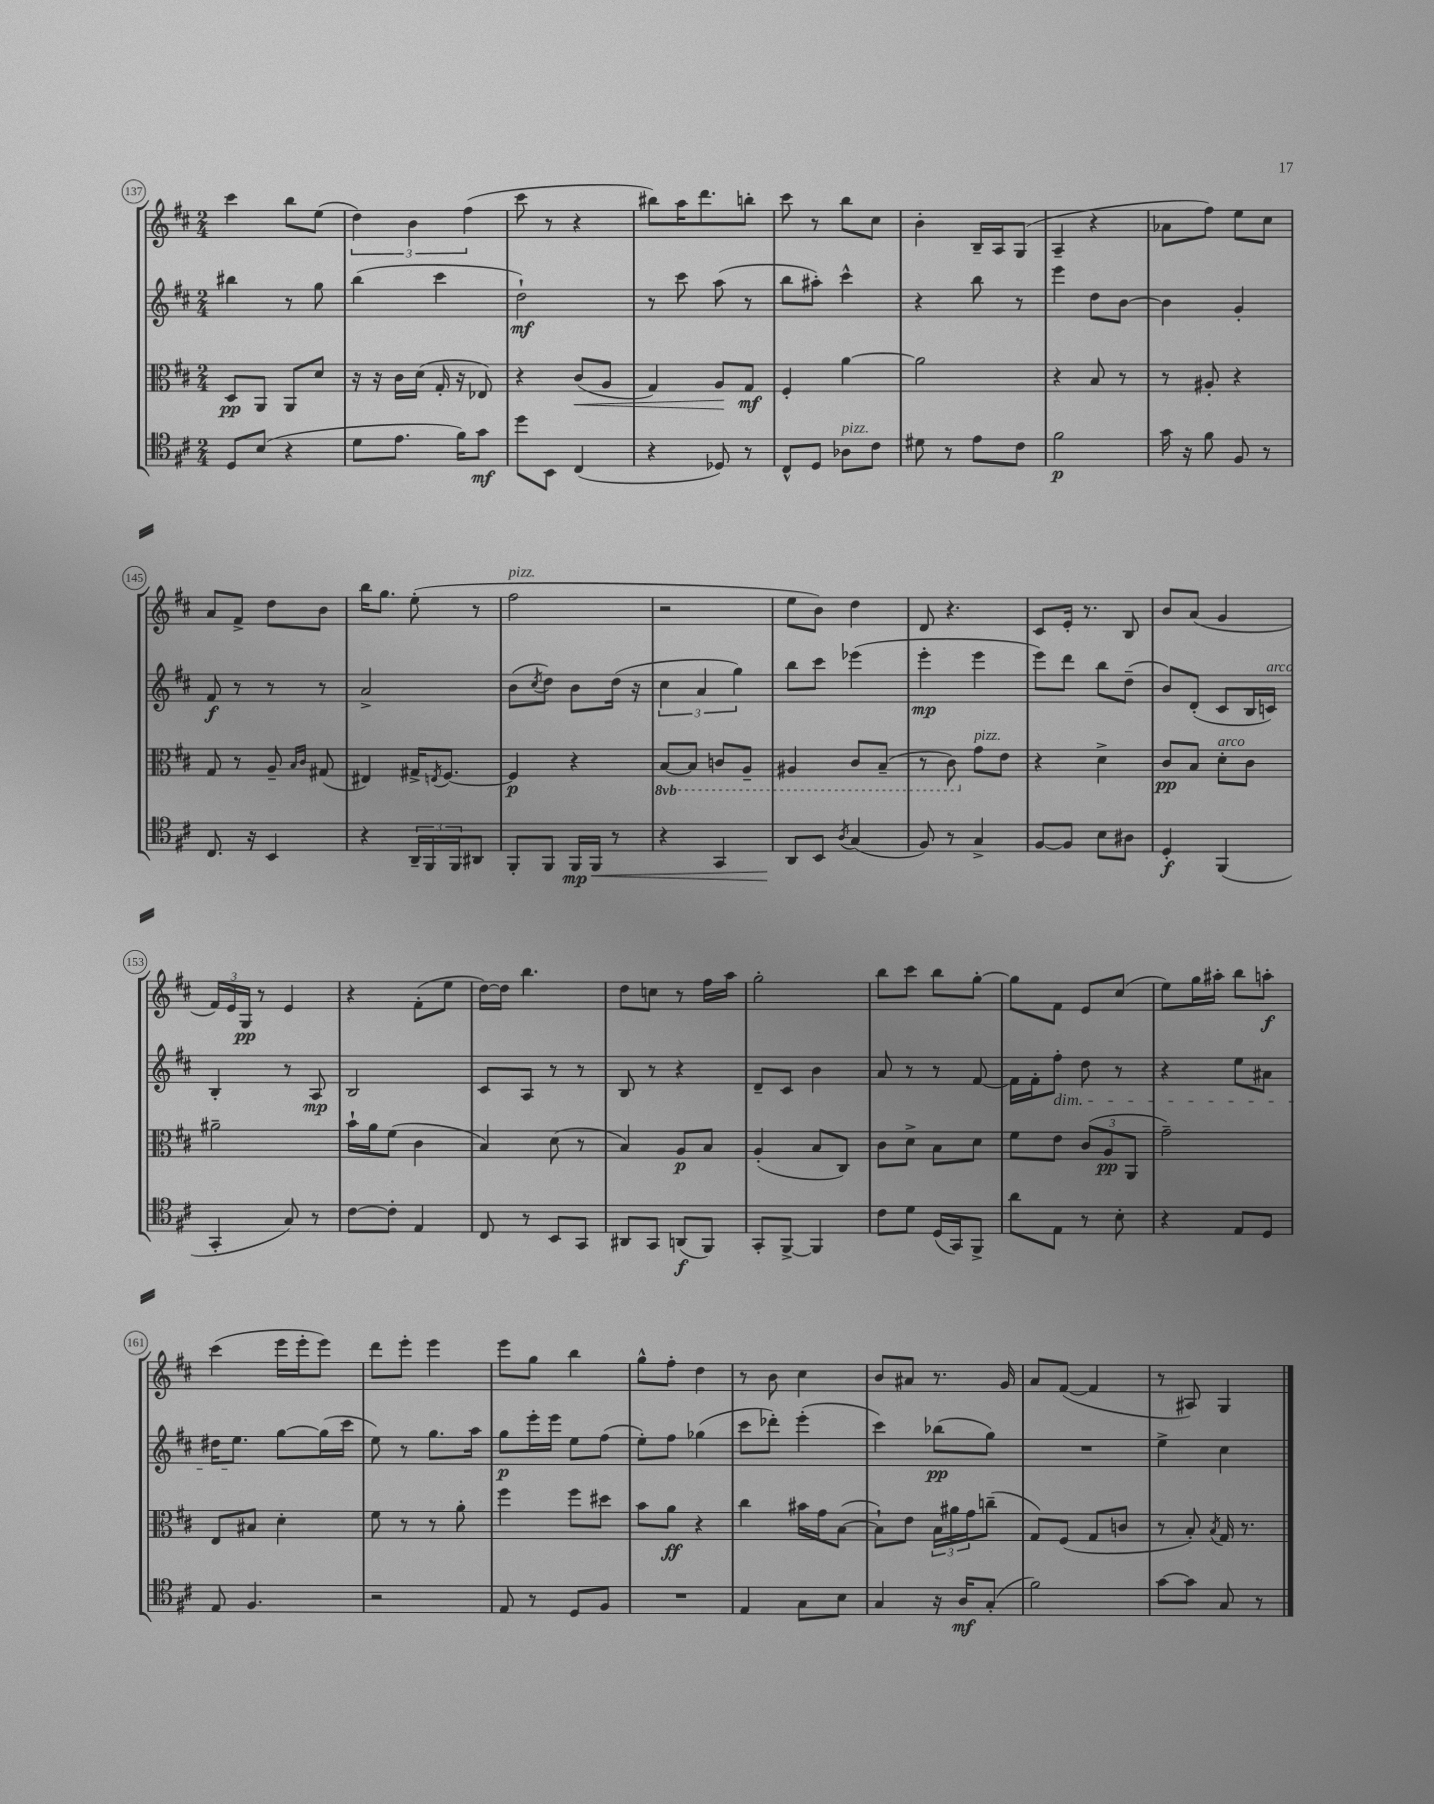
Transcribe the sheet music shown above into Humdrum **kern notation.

**kern	**kern	**kern	**kern
*staff4	*staff3	*staff2	*staff1
*clefC4	*clefC3	*clefG2	*clefG2
*k[f#c#]	*k[f#c#]	*k[f#c#]	*k[f#c#]
*M2/4	*M2/4	*M2/4	*M2/4
8D	8D	4bb#	4ccc#
(8B	8AA	.	.
4r	8AA	8r	8bb
.	8d	8gg	(8ee
=	=	=	=
8d	16r	(4bb	6dd)
.	16r	.	.
8.e	16c#	.	.
.	.	.	6b
.	(16d	.	.
.	16G'	4ccc#	.
16f#)	16r	.	.
.	.	.	(6ff#
8g	8E-)	.	.
=	=	=	=
8dd	4r	2dd`)	8ccc#
8BB	.	.	8r
(4C#	(8c#	.	4r
.	8A	.	.
=	=	=	=
4r	4G)	8r	8bb#)
.	.	8ccc#	16aa
.	.	.	8.ddd
8D-)	8A	(8aa	.
8r	8G	8r	8bb'
=	=	=	=
8C#^^	4F#'	8bb	8ccc#
8D	.	8aa#')	8r
8A-	[4a	4ccc#^^	8bb
8c#	.	.	8cc#
=	=	=	=
8d#	2a]	4r	4b'
8r	.	.	.
8e	.	8bb	16B~
.	.	.	16A
8c#	.	8r	(8G
=	=	=	=
2f#	4r	4eee	4A~
.	8B	8dd	4r
.	8r	[8b	.
=	=	=	=
16g	8r	4b]	8a-
16r	.	.	.
8f#	8A#'	.	8ff#)
8F#	4r	4g'	8ee
8r	.	.	8cc#
=	=	=	=
8.C#	8G	8f#	8a
.	8r	8r	8f#^
16r	.	.	.
4BB	8A~	8r	8dd
.	16qqB	.	.
.	16qqc#	.	.
.	(8G#	8r	8b
=	=	=	=
4r	4E#)	2a^	16bb
.	.	.	8.gg
24AA~	16G#^	.	(8ee'
24FF#	.	.	.
.	8qE	.	.
.	[8.F#	.	.
24FF#	.	.	.
8AA#	.	.	8r
=	=	=	=
8FF#'	4F#]	(8b	2ff#
.	.	8qcc#	.
8FF#	.	8dd)	.
16FF#	4r	8b	.
16FF#	.	.	.
8r	.	(16dd	.
.	.	16r	.
=	=	=	=
4r	[8BB	6cc#	2r
.	8BB]	.	.
.	.	6a	.
4GG	8C	.	.
.	.	6gg)	.
.	8AA~	.	.
=	=	=	=
8AA	4AA#	8bb	8ee
8BB	.	8ccc#	8b)
8qA	.	.	.
(4G	8C#	(4eee-	4dd
.	(8BB~	.	.
=	=	=	=
8F#)	8r	4eee'	8d
8r	8C#)	.	4.r
4G^	8g	4eee	.
.	8e	.	.
=	=	=	=
[8F#	4r	8eee)	8c#
8F#]	.	8ddd	16e'
.	.	.	8.r
8B	4d^	8bb	.
8A#	.	(8dd~	8B
=	=	=	=
4D'	8c#	8b)	8b
.	8B	(8d'	(8a
(4FF#	8d'	8c#	4g
.	8c#	16B	.
.	.	16c)	.
=	=	=	=
4GG'	2a#~	4B'	24f#)
.	.	.	24e
.	.	.	24G
.	.	.	8r
8G)	.	8r	4e
8r	.	8A	.
=	=	=	=
[8c#	16b`	2B	4r
.	16a	.	.
8c#']	(8f#	.	.
4E	4c#	.	(8f#'
.	.	.	8ee
=	=	=	=
8C#	4B)	8c#	[16dd)
.	.	.	16dd]
8r	.	8A	4.bb
8BB	(8d	8r	.
8GG	8r	8r	.
=	=	=	=
8AA#	4B)	8B	8dd
8GG	.	8r	8cc
(8AA	8A	4r	8r
8FF#)	8B	.	16ff#
.	.	.	16aa
=	=	=	=
8GG'	(4A'	8d~	2gg'
[8FF#^	.	8c#	.
4FF#]	8B	4b	.
.	8C#)	.	.
=	=	=	=
8c#	8c#	8a	8bb
8d	8d^	8r	8ccc#
(16D	8B	8r	8bb
16GG)	.	.	.
8FF#^	8d	[8f#	[8gg'
=	=	=	=
8a	8f#	16f#]	8gg]
.	.	16f#'	.
8E	8e	8ff#'	8f#
8r	(12c#	8dd	8e
.	12A	.	.
8B'	.	8r	(8cc#
.	12AA	.	.
=	=	=	=
4r	2g~)	4r	8ee)
.	.	.	16gg
.	.	.	16aa#'
8E	.	8ee	8bb
8D	.	8a#	8aa'
=	=	=	=
8E	8E	16dd#	(4ccc#
.	.	8.ee	.
4.F#	8B#	.	.
.	4d'	[8gg	16eee
.	.	.	16eee'
.	.	(16gg]	8eee)
.	.	16ccc#	.
=	=	=	=
2r	8f#	8ee)	8ddd
.	8r	8r	8eee'
.	8r	8.gg	4eee
.	8a'	.	.
.	.	16aa	.
=	=	=	=
8E	4ff#	8gg	8eee
8r	.	16eee'	8gg
.	.	16eee	.
8D	8ff#	8ee	4bb
8F#	8dd#	(8ff#	.
=	=	=	=
2r	8b	8ee')	8gg^^
.	8a	8ff#	8ff#'
.	4r	(4gg-	4dd
=	=	=	=
4E	4cc#	8ccc#	8r
.	.	8ddd-')	8b
8G	16b#	(4eee'	4cc#
.	16g	.	.
8B	([8B	.	.
=	=	=	=
4G	8B`])	4ccc#)	8b
.	8e	.	8a#
16r	24B	(8bb-	8.r
.	24a#	.	.
16A	.	.	.
.	24g	.	.
(8G'	(8cc~	8gg)	.
.	.	.	16g
=	=	=	=
2f#)	8G)	2r	8a
.	(8F#	.	([8f#
.	8G	.	4f#]
.	8c	.	.
=	=	=	=
[8g	8r	4ee^	8r
8g]	8B')	.	8A#)
.	8qB	.	.
8G	16G	4cc#	4G
.	8.r	.	.
8r	.	.	.
==	==	==	==
*-	*-	*-	*-
